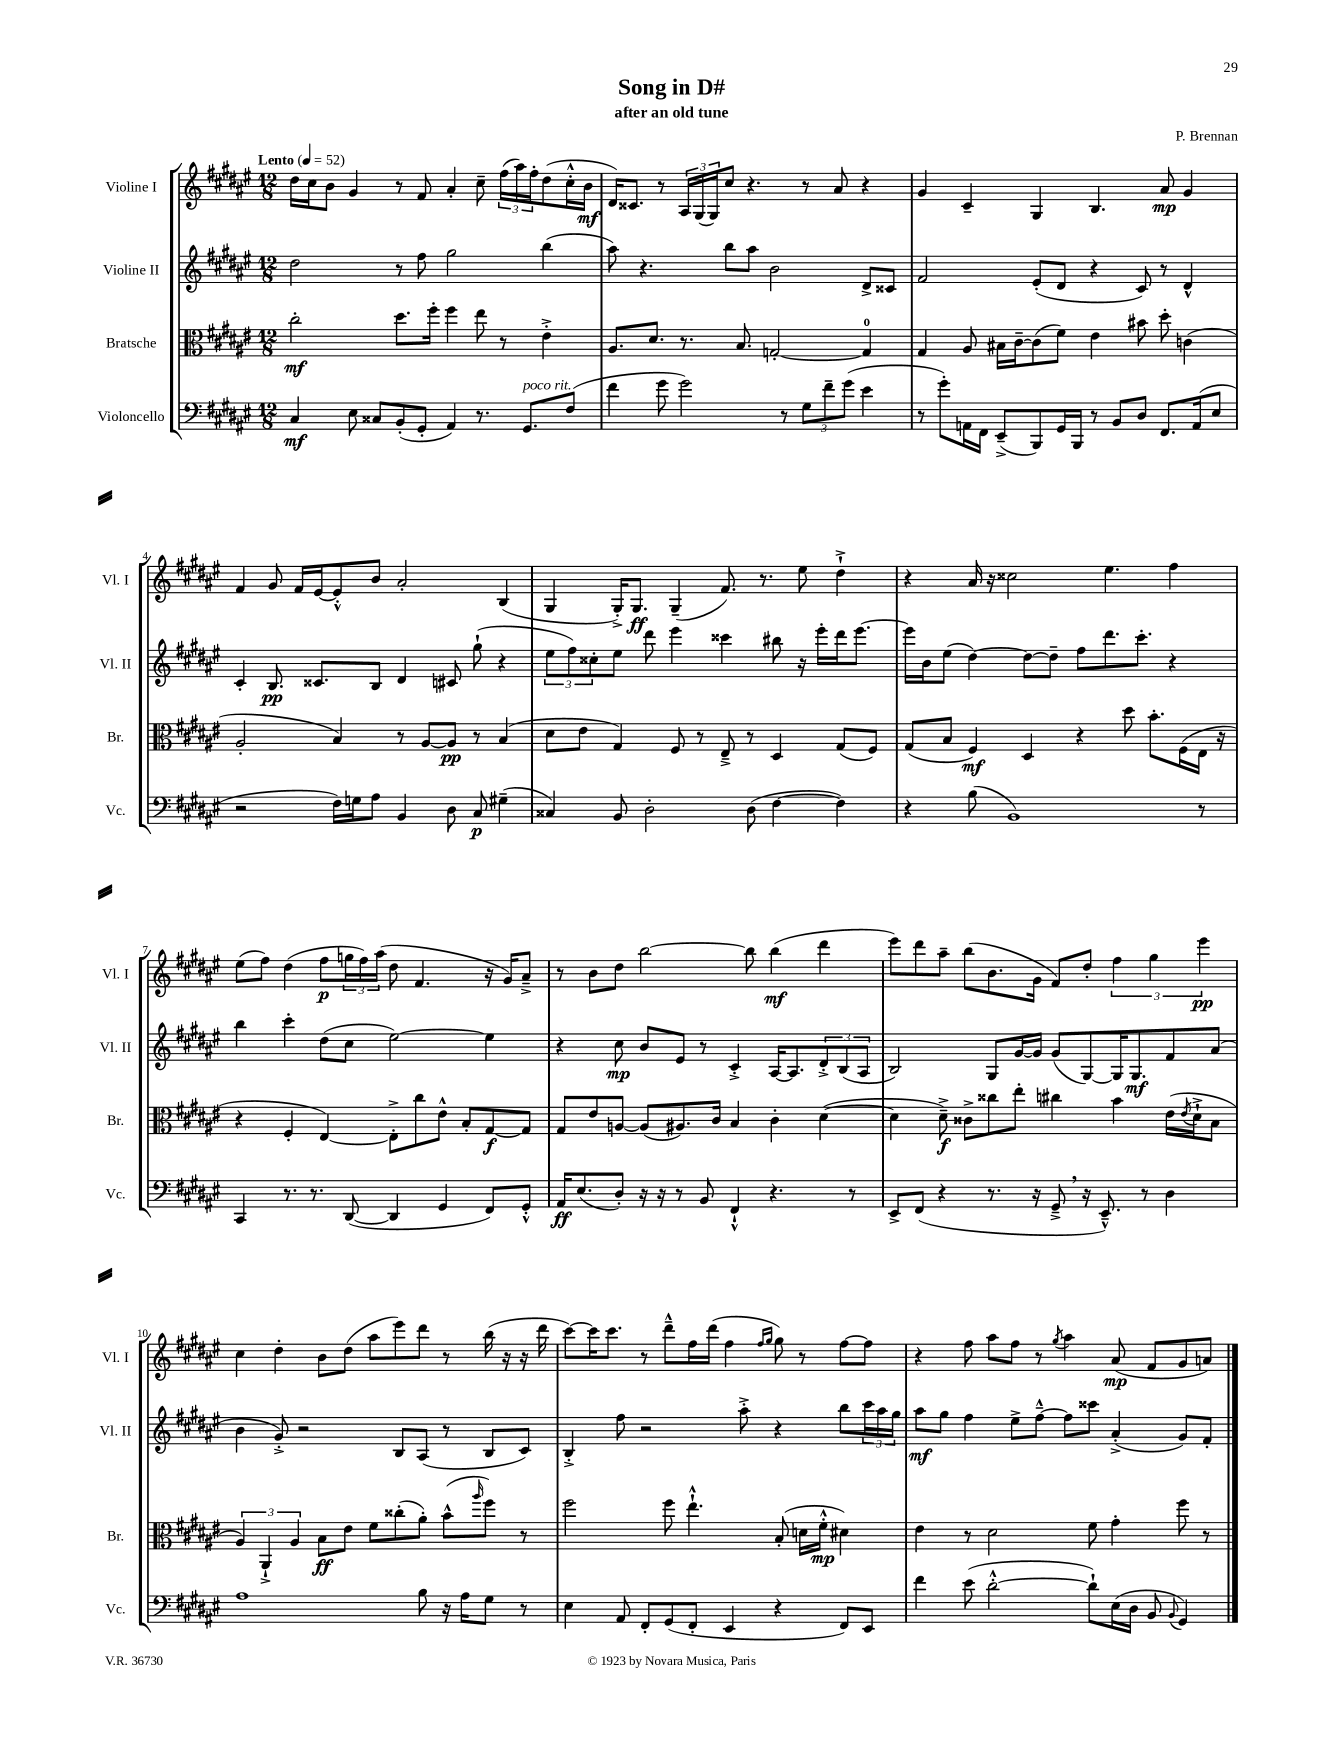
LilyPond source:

\header { title = "Song in D#" composer = "P. Brennan" subtitle = "after an old tune" }
<<
\new StaffGroup <<
\new Staff = "s0" \with { instrumentName = "Violine I" shortInstrumentName = "Vl. I" } {
    \clef treble \key fis \major \numericTimeSignature \time 12/8 \tempo "Lento" 4 = 52
    dis''16 cis''16 b'8 gis'4 r8 fis'8 ais'4-. cis''8-- \tuplet 3/2 { fis''16( ais''16) fis''16-. } dis''8( cis''16-.-^ b'16\mf |
    dis'16) cisis'8. r8 \tuplet 3/2 { ais16 gis16( gis16) } cis''8 r4. r8 ais'8 r4 |
    gis'4 cis'4-- gis4 b4. ais'8\mp gis'4 |
    fis'4 gis'8 fis'16 eis'16~ eis'8-.-^ b'8 ais'2-. b4( |
    gis4 gis16-.->) gis8.\ff gis4--( fis'8.) r8. eis''8 dis''4-!-> |
    r4 ais'16 r16 cisis''2 eis''4. fis''4 |
    eis''8( fis''8) dis''4( fis''8\p \tuplet 3/2 { g''16 fis''16) ais''16( } dis''8 fis'4. r16 gis'16) ais'8---> |
    r8 b'8 dis''8 b''2~ b''8 b''4\mf( dis'''4 |
    eis'''8) dis'''8 ais''8-- b''8( b'8. gis'16 fis'8) dis''8-. \tuplet 3/2 { fis''4 gis''4 eis'''4\pp } |
    cis''4 dis''4-. b'8 dis''8( ais''8 eis'''8) dis'''8 r8 b''16( r16 r16 dis'''16 |
    cis'''8~) cis'''16 cis'''8. r8 dis'''8---^ fis''16 dis'''16( fis''4 \grace { fis''16 gis''16 } gis''8) r8 fis''8~ fis''8 |
    r4 fis''8 ais''8 fis''8 r8 \acciaccatura { gis''8 } ais''4 ais'8\mp( fis'8 gis'8 a'8) \bar "|." |
}
\new Staff = "s1" \with { instrumentName = "Violine II" shortInstrumentName = "Vl. II" } {
    \clef treble \key fis \major \numericTimeSignature \time 12/8
    dis''2 r8 fis''8 gis''2 b''4( |
    ais''8) r4. b''8 ais''8 b'2 dis'8-> cisis'8 |
    fis'2 eis'8-.( dis'8 r4 cis'8) r8 dis'4-^ |
    cis'4-. b8.\pp cisis'8. b8 dis'4 cis'8 gis''8-!( r4 |
    \tuplet 3/2 { eis''8 fis''8) cisis''8-. } eis''8 dis'''8 eis'''4 cisis'''4 bis''8 r16 eis'''16-. dis'''16 eis'''8.~ |
    eis'''16 b'16 eis''8( dis''4~) dis''8~ dis''8-- fis''8 dis'''8. cis'''8.-. r4 |
    b''4 cis'''4-. dis''8( cis''8 eis''2~) eis''4 |
    r4 cis''8\mp b'8 eis'8 r8 cis'4-.-> ais16~ ais8. \tuplet 3/2 { dis'8-.-> b8( ais8 } |
    b2) gis8 gis'16~ gis'16 gis'8( gis8~) gis16 gis8.\mf fis'8 ais'8( |
    b'4 gis'8-.->) r2 b8 ais8( r8 b8 cis'8) |
    b4-.-> fis''8 r2 ais''8-.-> r4 b''8 \tuplet 3/2 { cis'''16 ais''16 gis''16 } |
    ais''8\mf gis''8 fis''4 eis''8-> fis''8~---^ fis''8 cisis'''8 ais'4-.->( gis'8) fis'8-. \bar "|." |
}
\new Staff = "s2" \with { instrumentName = "Bratsche" shortInstrumentName = "Br." } {
    \clef alto \key fis \major \numericTimeSignature \time 12/8
    cis''2-.\mf dis''8. fis''16-. fis''4 eis''8 r8 eis'4-.-> |
    ais8. dis'8. r8. b8. g2~-. g4-0 |
    gis4 ais8 bis16 cis'16~-- cis'8( fis'8) eis'4 bis'8 dis''8-. c'4( |
    ais2-. b4) r8 ais8~ ais8\pp r8 b4( |
    dis'8 eis'8 gis4) fis8 r8 eis8---> r8 dis4 gis8( fis8) |
    gis8( b8 fis4\mf) dis4 r4 dis''8 b'8.-. fis16( eis16 r16 |
    r4 fis4-. eis4~) eis8-.-> cis''8 eis'8-^ b8-. gis8~\f gis8 |
    gis8 eis'8 a8~ a8( ais8.) cis'16 b4 cis'4-. dis'4~( |
    dis'4 dis'8--->\f) cisis'8-> cisis''8 eis''8-. cis''4 b'4 eis'16( \acciaccatura { eis'8 } dis'16-!-> b8 |
    \tuplet 3/2 { ais4) ais,4-!-> ais4 } b8\ff eis'8 fis'8 cisis''8-.( ais'8-.) b'8-^( \grace { ais''16 } fis''8) r8 |
    fis''2 fis''8 eis''4.-!-^ b8-.( d'16 fis'16-.-^\mp dis'4) |
    eis'4 r8 dis'2 fis'8 gis'4-. fis''8 r8 \bar "|." |
}
\new Staff = "s3" \with { instrumentName = "Violoncello" shortInstrumentName = "Vc." } {
    \clef bass \key fis \major \numericTimeSignature \time 12/8
    cis4\mf eis8 cisis8 b,8-.( gis,8-. ais,4) r8. gis,8.^\markup { \italic "poco rit." } fis8( |
    fis'4 gis'8 gis'2) r8 \tuplet 3/2 { gis8 fis'8-- gis'8( } eis'4 |
    r8 gis'8-.) a,16 fis,16 eis,8--->( b,,8) gis,16 b,,16 r8 b,8 dis8 fis,8. a,16( eis8 |
    r2 fis16) g16 ais8 b,4 dis8 cis8\p gis4--( |
    cisis4) b,8 dis2-. dis8( fis4~ fis4) |
    r4 b8( b,1) r8 |
    cis,4 r8. r8. dis,8~( dis,4 gis,4 fis,8) gis,8-.-^ |
    ais,16\ff eis8.( dis8-.) r16 r16 r8 b,8 fis,4-!-^ r4. r8 |
    eis,8-> fis,8( r4 r8. r16 gis,8---> \breathe r16 eis,8.---^) r8 dis4 |
    ais1 b8 r16 ais16 gis8 r8 |
    eis4 ais,8 fis,8-. gis,8( fis,8-. eis,4 r4 fis,8) eis,8 |
    fis'4 eis'8( dis'2~-.-^ dis'8-!) eis16( dis16 b,8 \appoggiatura { b,8 } gis,4) \bar "|." |
}
>>
>>
